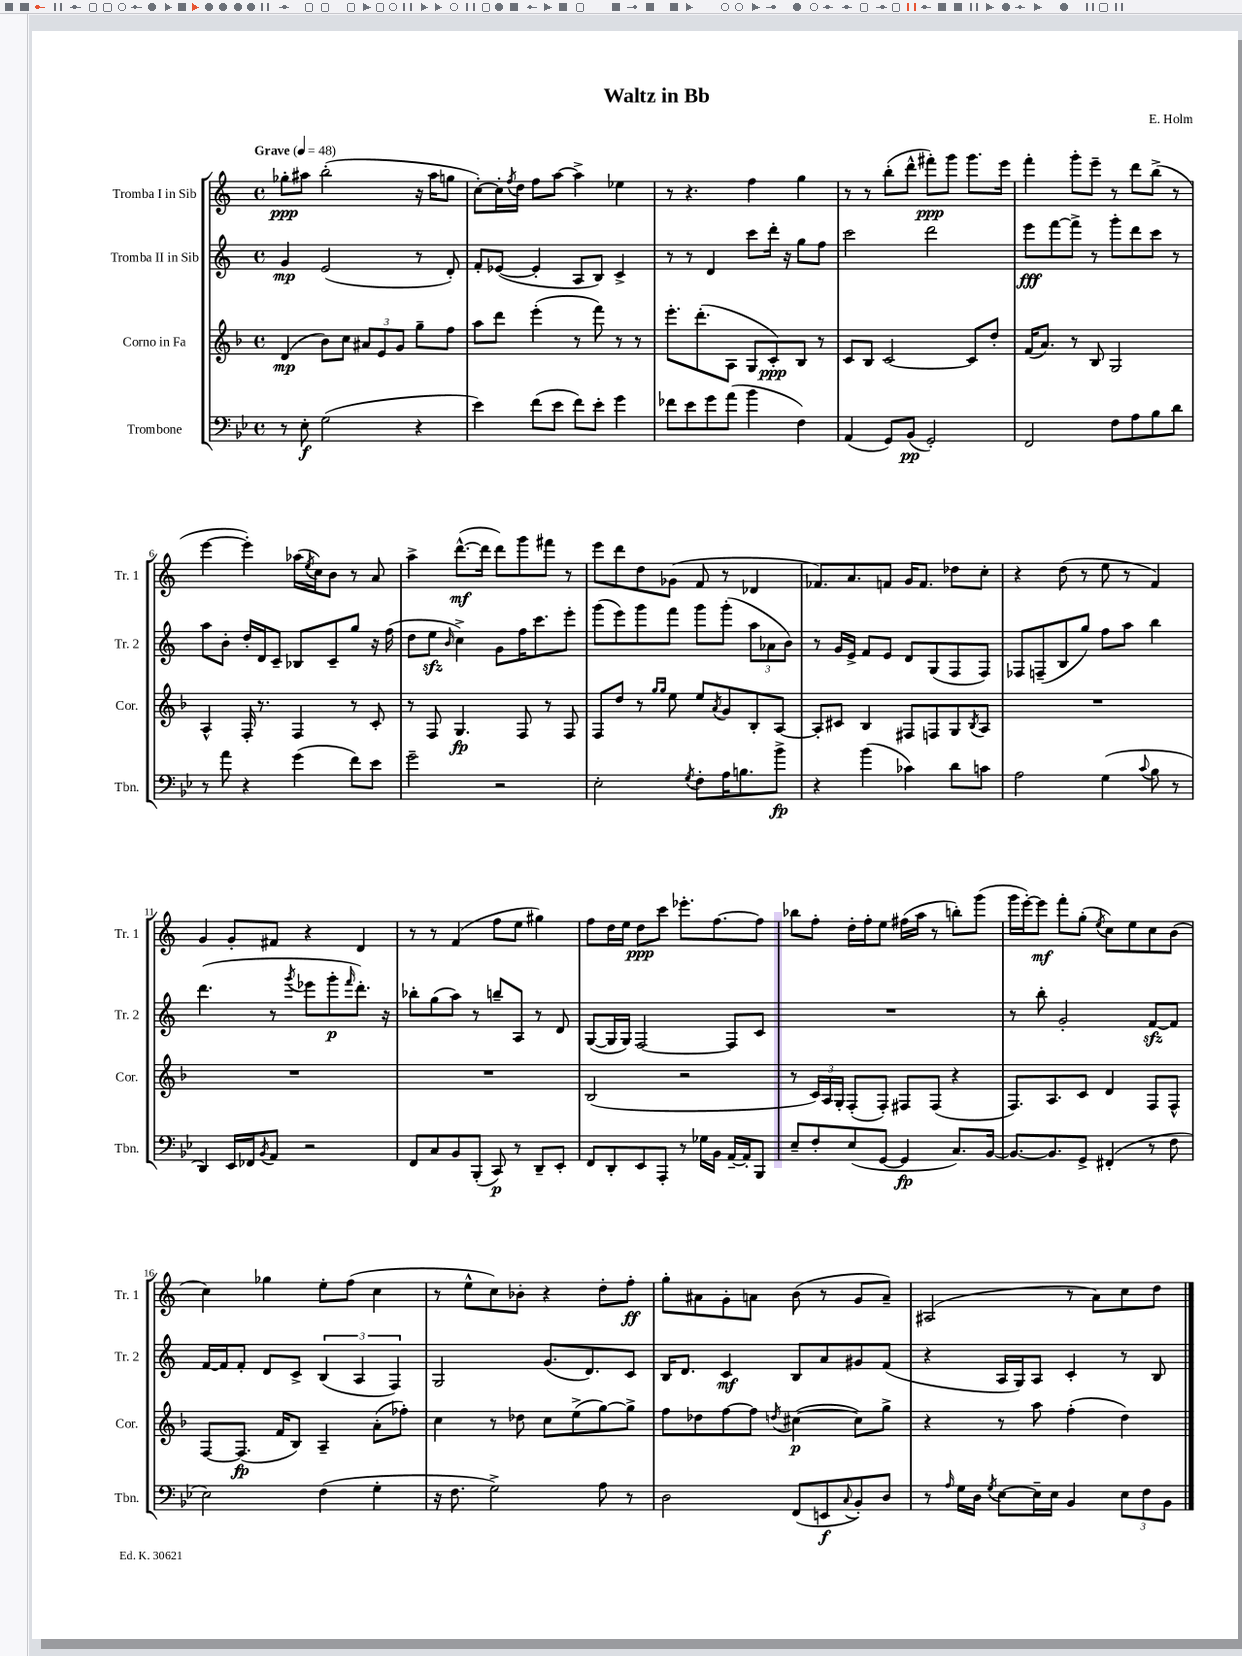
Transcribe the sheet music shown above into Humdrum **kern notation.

**kern	**kern	**kern	**kern
*staff4	*staff3	*staff2	*staff1
*clefF4	*clefG2	*clefG2	*clefG2
*k[b-e-]	*k[b-]	*k[]	*k[]
*M4/4	*M4/4	*M4/4	*M4/4
*met(c)	*met(c)	*met(c)	*met(c)
*MM48	*MM48	*MM48	*MM48
8r	(4d	4g	8gg-'
8E-'	.	.	8aa#
(2G	8b-)	(2e	(2bb'
.	8cc	.	.
.	12a#	.	.
.	12e	.	.
.	12g	.	.
4r	8gg~	8r	16r
.	.	.	16aa#
.	8ff	8d')	8gg
=	=	=	=
4e-)	8aa	8f'	[8cc')
.	8ddd	([8e-	16cc']
.	.	.	8qff
.	.	.	16dd
(8f	(4eee'	4e-']	8ff
8e-	.	.	[8aa
8f)	8r	8A	4aa^]
8e-'	8fff)	8B)	.
4g	8r	4c^	4ee-
.	8r	.	.
=	=	=	=
8f-	8.eee'	8r	8r
8e-	.	8r	4.r
.	(8.ddd'	.	.
8g	.	4d	.
(8a	8A	.	.
4b-	8G	8ccc	4ff
.	8c')	16ddd'	.
.	.	16r	.
4F)	8B-	8gg	4gg
.	8r	8ff	.
=	=	=	=
(4AA	8c	2ccc	8r
.	8B-	.	8r
8GG)	[2c	.	(8bb'
(8BB-	.	.	8ddd^^
2GG')	.	2ddd	8fff#')
.	.	.	8ggg
.	8c]	.	8.ggg
.	8dd'	.	.
.	.	.	16eee
=	=	=	=
2FF	(16f	8eee	4fff'
.	8.a)	.	.
.	.	[8fff	.
.	8r	8fff^]	8ggg'
.	8B-	8r	8eee~
8F	2G	8ggg'	8r
8A	.	8ddd	8ddd
8B-	.	8ccc	(8bb^
8d	.	8r	8r
=	=	=	=
8r	4A^^	8aa	[4eee
8a	.	8b'	.
4r	16F'	16dd'	4eee'])
.	8.r	16d	.
.	.	8c~	.
(4g	4F	8B-	(16aa-
.	.	.	8qee
.	.	.	16cc)
.	.	8c~	8b
8f)	8r	8gg	8r
8e-	8c'	16r	8a
.	.	(16ff	.
=	=	=	=
2g~	8r	8dd	4aa^
.	8F	8ee	.
.	.	16qqb	.
.	4.G	4cc^)	([8.ddd^^
.	.	.	16ddd]
2r	.	8g	8ddd)
.	8F	16ff	8ggg
.	.	8.ccc	.
.	8r	.	8fff#
.	8F	8eee'	8r
=	=	=	=
2E-'	8F	(8ggg	8eee
.	8dd	8eee)	8ddd
.	8r	8ggg	8dd
.	16qqgg	.	.
.	16qqgg	.	.
.	8ee	8fff	(8g-
8qG	.	.	.
8F'	8ee	8ggg	8f
.	8qa	.	.
16A	8g	(8ggg'	8r
8.B	.	.	.
.	8B-'	12aa	4d-
.	.	12a-	.
8b-^	[8A	.	.
.	.	12b)	.
=	=	=	=
4r	8A']	8r	8.f-)
.	8c#	16g	.
.	.	16e^	8.a
(4b-	4B-	8f	.
.	.	8e	8f
4c-)	8F#	8d	16g
.	.	.	8.f
.	8F	(8G	.
8d	8G	8F	8dd-
.	8qB-	.	.
8c	8A	8F)	8cc'
=	=	=	=
2A	1r	8F-	4r
.	.	(8F~	.
.	.	8B	(8dd
.	.	8gg)	8r
(4G	.	8ff	8ee
.	.	8aa	8r
8qqc	.	.	.
8B-	.	4bb	4f)
8r	.	.	.
=	=	=	=
4DD)	1r	(4.ddd	4g
16EE-	.	.	8g'
16FF-	.	.	.
8qBB-	.	.	.
8AA	.	8r	8f#
.	.	8qggg	.
2r	.	8eee-	4r
.	.	8ggg'	.
.	.	16qqfff	.
.	.	8.ddd')	4d
.	.	16r	.
=	=	=	=
8FF	1r	8bb-'	8r
8C	.	(8gg	8r
8BB-	.	8aa)	(4f
(8BBB-'	.	8r	.
8CC)	.	8bb~	8ff
8r	.	8A	8ee
8DD~	.	8r	4gg#)
8EE-'	.	8d	.
=	=	=	=
8FF	(2B-	([8G	8ff
8DD'	.	16G]	16dd
.	.	16G)	16ee
8EE-	.	[2F	8dd
8AAA'	.	.	8ccc
8r	2r	.	8.eee-'
16G-	.	.	.
16BB-	.	.	[8.ff
[16AA~	.	8F]	.
16AA']	.	.	.
8BBB-	.	8c	8ff]
=	=	=	=
8E-~	8r	1r	8bb-
8F'	24c)	.	8ff'
.	24A	.	.
.	24G'	.	.
(8E-	(8F'	.	16dd'
.	.	.	16ff'
[8GG	8F')	.	8ee
4GG]	8F#	.	(16ff#
.	.	.	16aa
.	(8F#	.	8r
8.C)	4r	.	8bb')
.	.	.	(8ggg
[16BB-	.	.	.
=	=	=	=
8.BB-_	8.F)	8r	16ggg
.	.	.	[16eee')
.	.	8bb'	8eee]
8.BB-]	8.A	.	.
.	.	2g'	8fff'
8GG^	8c	.	(8gg'
.	.	.	8qee
(4FF#'	4d	.	8cc)
.	.	.	8ee
8r	8F	[8f	8cc
8F	8F^^	8f]	(8b
=	=	=	=
2E-)	[8F	[16f	4cc)
.	.	16f]	.
.	(8.F]	8f'	.
.	.	8d	4gg-
.	16f	.	.
.	8B-)	8c^	.
(4F	4A~	(6B	8ee'
.	.	.	(8ff
.	.	6A	.
4G'	(8a'	.	4cc
.	.	6F)	.
.	8ff-')	.	.
=	=	=	=
16r	4cc	2G	8r
8.F	.	.	.
.	.	.	8ee^^
2G^)	8r	.	8cc)
.	8dd-	.	8b-'
.	8cc	(8.g	4r
.	(8ee^	.	.
.	.	8.d)	.
8A	[8gg)	.	8dd'
8r	8gg^]	8c	8ff'
=	=	=	=
2D	8ff	16B	8gg'
.	.	8.d	.
.	8dd-	.	8a#
.	[8ff	4c	8g'
.	8ff]	.	8a
.	8qdd	.	.
(8FF	([4cc#	8B	(8b
8EE	.	8a	8r
8qqC	.	.	.
8BB-')	8cc#])	8g#	8g
8D	8gg^	(8f	8a~)
=	=	=	=
8r	4r	4r	(2A#
16qqA	.	.	.
16G	.	.	.
16D	.	.	.
8qG	.	.	.
[8E-	8r	16A	.
.	.	16G)	.
16E-~]	8aa	8A	.
16E-	.	.	.
4BB-	(4ff'	4c'	8r
.	.	.	8a)
12E-	4dd)	8r	8cc
12F	.	.	.
.	.	8B	8dd
12BB-	.	.	.
==	==	==	==
*-	*-	*-	*-
